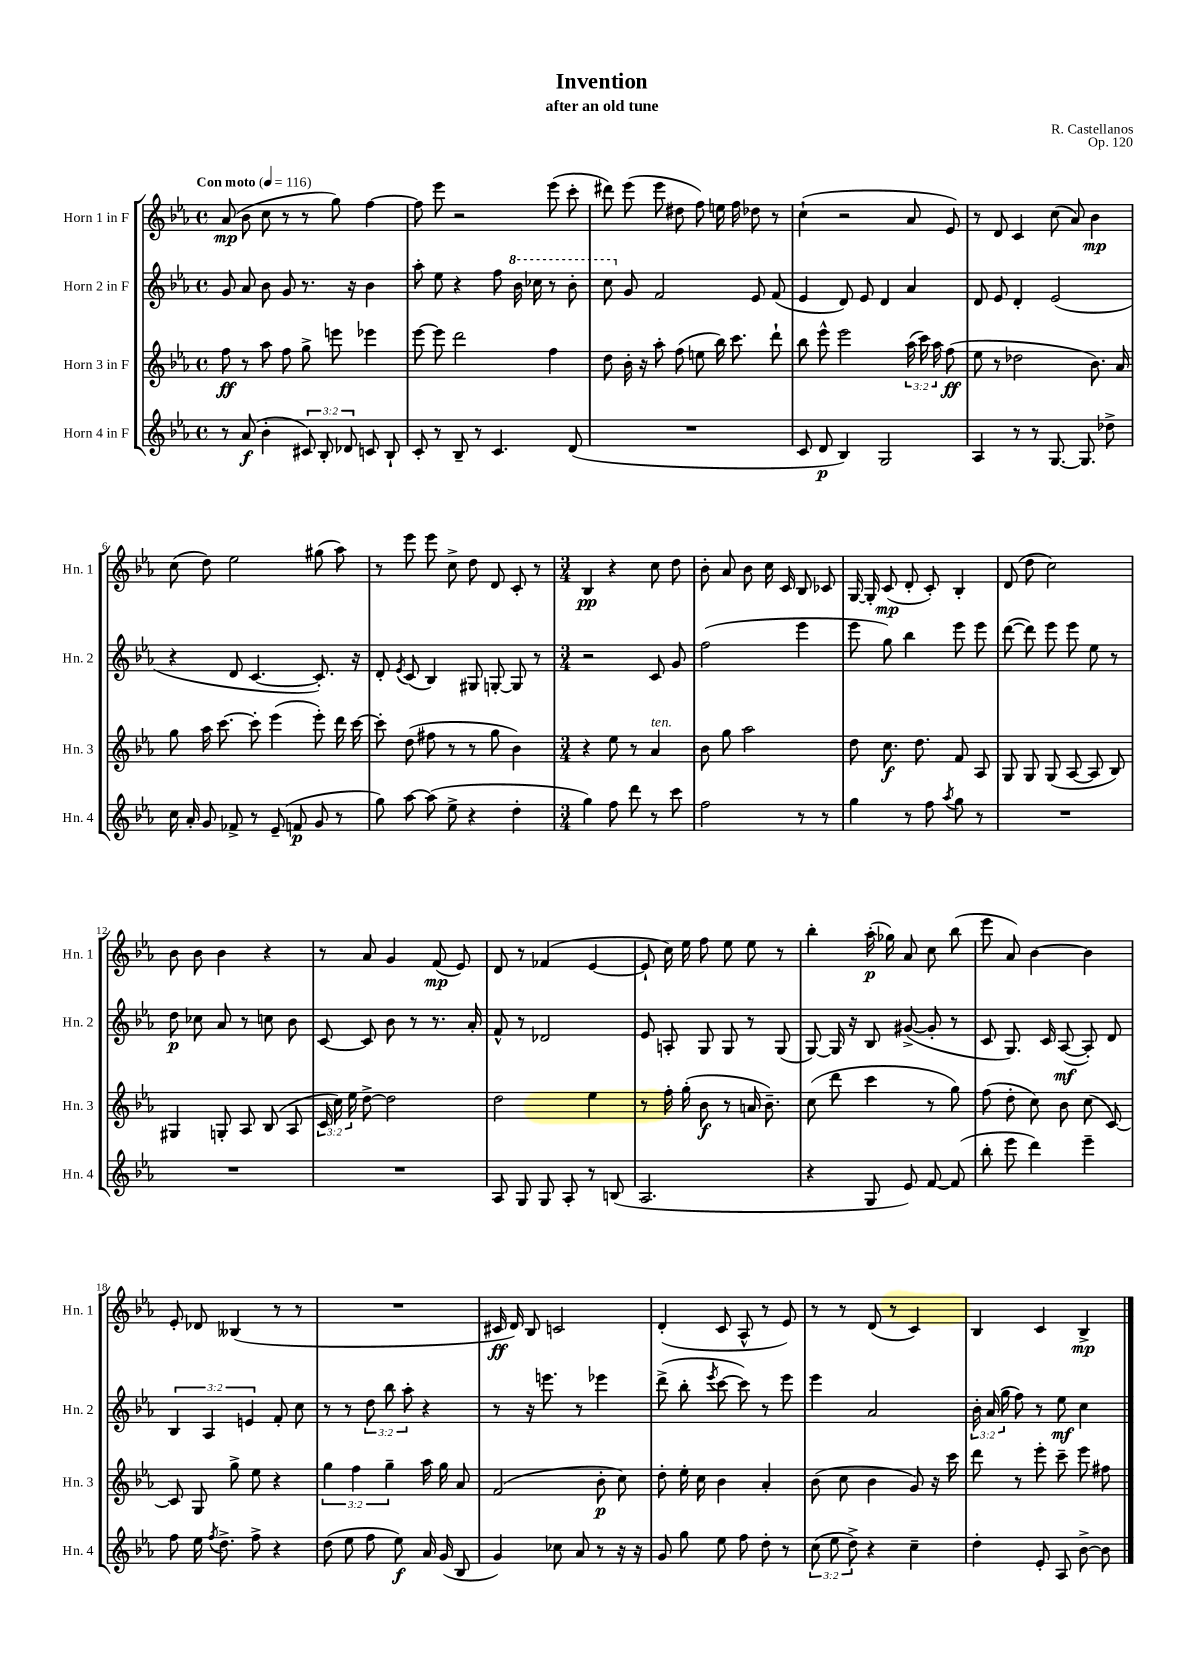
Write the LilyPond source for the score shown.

\header { title = "Invention" composer = "R. Castellanos" subtitle = "after an old tune" opus = "Op. 120" }
<<
\new StaffGroup <<
\new Staff = "s0" \with { instrumentName = "Horn 1 in F" shortInstrumentName = "Hn. 1" } {
    \clef treble \key ees \major \defaultTimeSignature \time 4/4 \tempo "Con moto" 4 = 116
    \autoBeamOff aes'8\mp( bes'8 c''8 r8 r8 g''8) f''4~ |
    f''8 ees'''8 r2 ees'''8( c'''8-. |
    dis'''8) ees'''8( ees'''8 dis''8 f''8) e''16 f''16 des''8 r8 |
    c''4-!( r2 aes'8 ees'8) |
    r8 d'8 c'4 c''8( aes'8) bes'4\mp |
    c''8( d''8) ees''2 gis''8( aes''8) |
    r8 ees'''8 ees'''8 c''8-> d''8 d'8 c'8-. r8 |
    \numericTimeSignature \time 3/4 bes4\pp r4 c''8 d''8 |
    bes'8-. aes'8 bes'8 c''16 c'16 bes8 ces'8 |
    g16~ g16-. c'8\mp( d'8-. c'8-.) bes4-. |
    d'8( d''8 c''2) |
    bes'8 bes'8 bes'4 r4 |
    r8 aes'8 g'4 f'8\mp( ees'8) |
    d'8 r8 fes'4( ees'4~ |
    ees'8-! c''16) ees''16 f''8 ees''8 ees''8 r8 |
    bes''4-. aes''16-.\p( ges''16) aes'8 c''8 bes''8( |
    ees'''8 aes'8) bes'4~ bes'4 |
    ees'8-. des'8 beses4( r8 r8 |
    R2. |
    cis'16\ff d'16) bes8 c'2 |
    d'4-.( c'8 aes8-^ r8 ees'8) |
    r8 r8 d'8( r8 c'4) |
    bes4 c'4 bes4->\mp \bar "|." |
}
\new Staff = "s1" \with { instrumentName = "Horn 2 in F" shortInstrumentName = "Hn. 2" } {
    \clef treble \key ees \major \defaultTimeSignature \time 4/4 \override Staff.TupletNumber.text = #tuplet-number::calc-fraction-text
    \autoBeamOff g'8 aes'8 bes'8 g'8 r8. r16 bes'4 |
    aes''8-. ees''8 r4 f''8 \ottava #1 bes''16 ces'''16 r8 bes''8-. |
    c'''8 \ottava #0 g'8 f'2 ees'8 f'8( |
    ees'4 d'8) ees'8 d'4 aes'4 |
    d'8 ees'8 d'4-. ees'2( |
    r4 d'8 c'4.~ c'8.-.) r16 |
    d'8-. \acciaccatura { ees'8 } c'8( bes4) gis8 g8~-. g8 r8 |
    \numericTimeSignature \time 3/4 r2 c'8 g'8 |
    f''2( ees'''4 |
    ees'''8 g''8) bes''4 ees'''8 ees'''8 |
    d'''8~( d'''8) ees'''8 ees'''8 ees''8 r8 |
    d''8\p ces''8 aes'8 r8 c''8 bes'8 |
    c'8~ c'8 bes'8 r8 r8. aes'16-. |
    f'8-^ r8 des'2 |
    ees'8 a8-. g8 g8 r8 g8( |
    g8~) g16 r16 bes8 gis'8~->( gis'8-. r8 |
    c'8 g8.) c'16 aes8~\mf( aes8-.) d'8 |
    \tuplet 3/2 { bes4 aes4 e'4 } f'8-. c''8 |
    r8 r8 \tuplet 3/2 { d''8 bes''8 aes''8-. } r4 |
    r8 r16 e'''8. r8 ees'''4 |
    d'''8->( bes''8-. \acciaccatura { ees'''8 } c'''8~ c'''8) r8 ees'''8 |
    ees'''4 aes'2 |
    \tuplet 3/2 { bes'16-. aes'16( g''16 } f''8) r8 ees''8\mf c''4 \bar "|." |
}
\new Staff = "s2" \with { instrumentName = "Horn 3 in F" shortInstrumentName = "Hn. 3" } {
    \clef treble \key ees \major \defaultTimeSignature \time 4/4 \override Staff.TupletNumber.text = #tuplet-number::calc-fraction-text
    \autoBeamOff f''8\ff r8 aes''8 f''8 g''8-> e'''8 ees'''4 |
    ees'''8~ ees'''8 d'''2 f''4 |
    d''8 bes'16-. r16 aes''8-. f''8( e''8 bes''16) c'''8. d'''8-! |
    bes''8 ees'''8-^ ees'''2 \tuplet 3/2 { aes''16( c'''16) aes''16 } f''8\ff( |
    ees''8 r8 des''2 bes'8.) aes'16 |
    g''8 aes''16 c'''8.~ c'''8-. ees'''4( ees'''8-.) d'''16 c'''16~ |
    c'''8-. d''8( fis''8 r8 r8 g''8 bes'4) |
    \numericTimeSignature \time 3/4 r4 ees''8 r8 aes'4^\markup { \italic "ten." } |
    bes'8 g''8 aes''2 |
    d''8 c''8.\f d''8. f'8 aes8 |
    g8 g8 g8( aes8~ aes8 bes8) |
    gis4 g8-. aes8 bes8( aes8 |
    \tuplet 3/2 { c'16 c''16) ees''16 } d''8~-> d''2 |
    d''2 ees''4 |
    r8 f''16-. g''16-.( bes'8\f r8 a'16 bes'8.--) |
    c''8( d'''8 c'''4 r8 g''8) |
    f''8( d''8-. c''8) bes'8 c''8( c'8~) |
    c'8 g8 g''8-> ees''8 r4 |
    \tuplet 3/2 { g''4 f''4 g''4-- } aes''16 g''16 aes'8 |
    f'2( bes'8-.\p c''8) |
    d''8-. ees''16-. c''16 bes'4 aes'4-. |
    bes'8( c''8 bes'4 g'8) r16 c'''16 |
    d'''8 r8 ees'''8-. c'''8-- ees'''8 fis''8 \bar "|." |
}
\new Staff = "s3" \with { instrumentName = "Horn 4 in F" shortInstrumentName = "Hn. 4" } {
    \clef treble \key ees \major \defaultTimeSignature \time 4/4 \override Staff.TupletNumber.text = #tuplet-number::calc-fraction-text
    \autoBeamOff r8 aes'8\f( bes'4-. \tuplet 3/2 { cis'8) bes8-. des'8 } c'8 bes8-! |
    c'8-. r8 bes8-- r8 c'4. d'8( |
    R1 |
    c'8 d'8\p bes4) g2 |
    aes4 r8 r8 g8.~ g8. des''8-> |
    c''16 aes'16-. g'8 fes'8-> r8 ees'8--( f'8\p g'8 r8 |
    g''8) aes''8~ aes''8( ees''8-> r4 d''4-. |
    \numericTimeSignature \time 3/4 g''4) f''8 d'''8 r8 c'''8 |
    f''2 r8 r8 |
    g''4 r8 f''8 \acciaccatura { aes''8 } g''8 r8 |
    R2. |
    R2. |
    R2. |
    aes8 g8 g8 aes8-. r8 b8( |
    aes2. |
    r4 g8 ees'8) f'8~ f'8( |
    bes''8-. ees'''8 d'''4) ees'''4-- |
    f''8 ees''16 \acciaccatura { f''8 } d''8.-> f''8-> r4 |
    d''8( ees''8 f''8 ees''8\f) aes'16 g'16( bes8 |
    g'4) ces''8 aes'8 r8 r16 r16 |
    g'8 g''8 ees''8 f''8 d''8-. r8 |
    \tuplet 3/2 { c''8( ees''8 d''8->) } r4 c''4-- |
    d''4-. ees'8-. aes8 bes'8~-> bes'8 \bar "|." |
}
>>
>>
